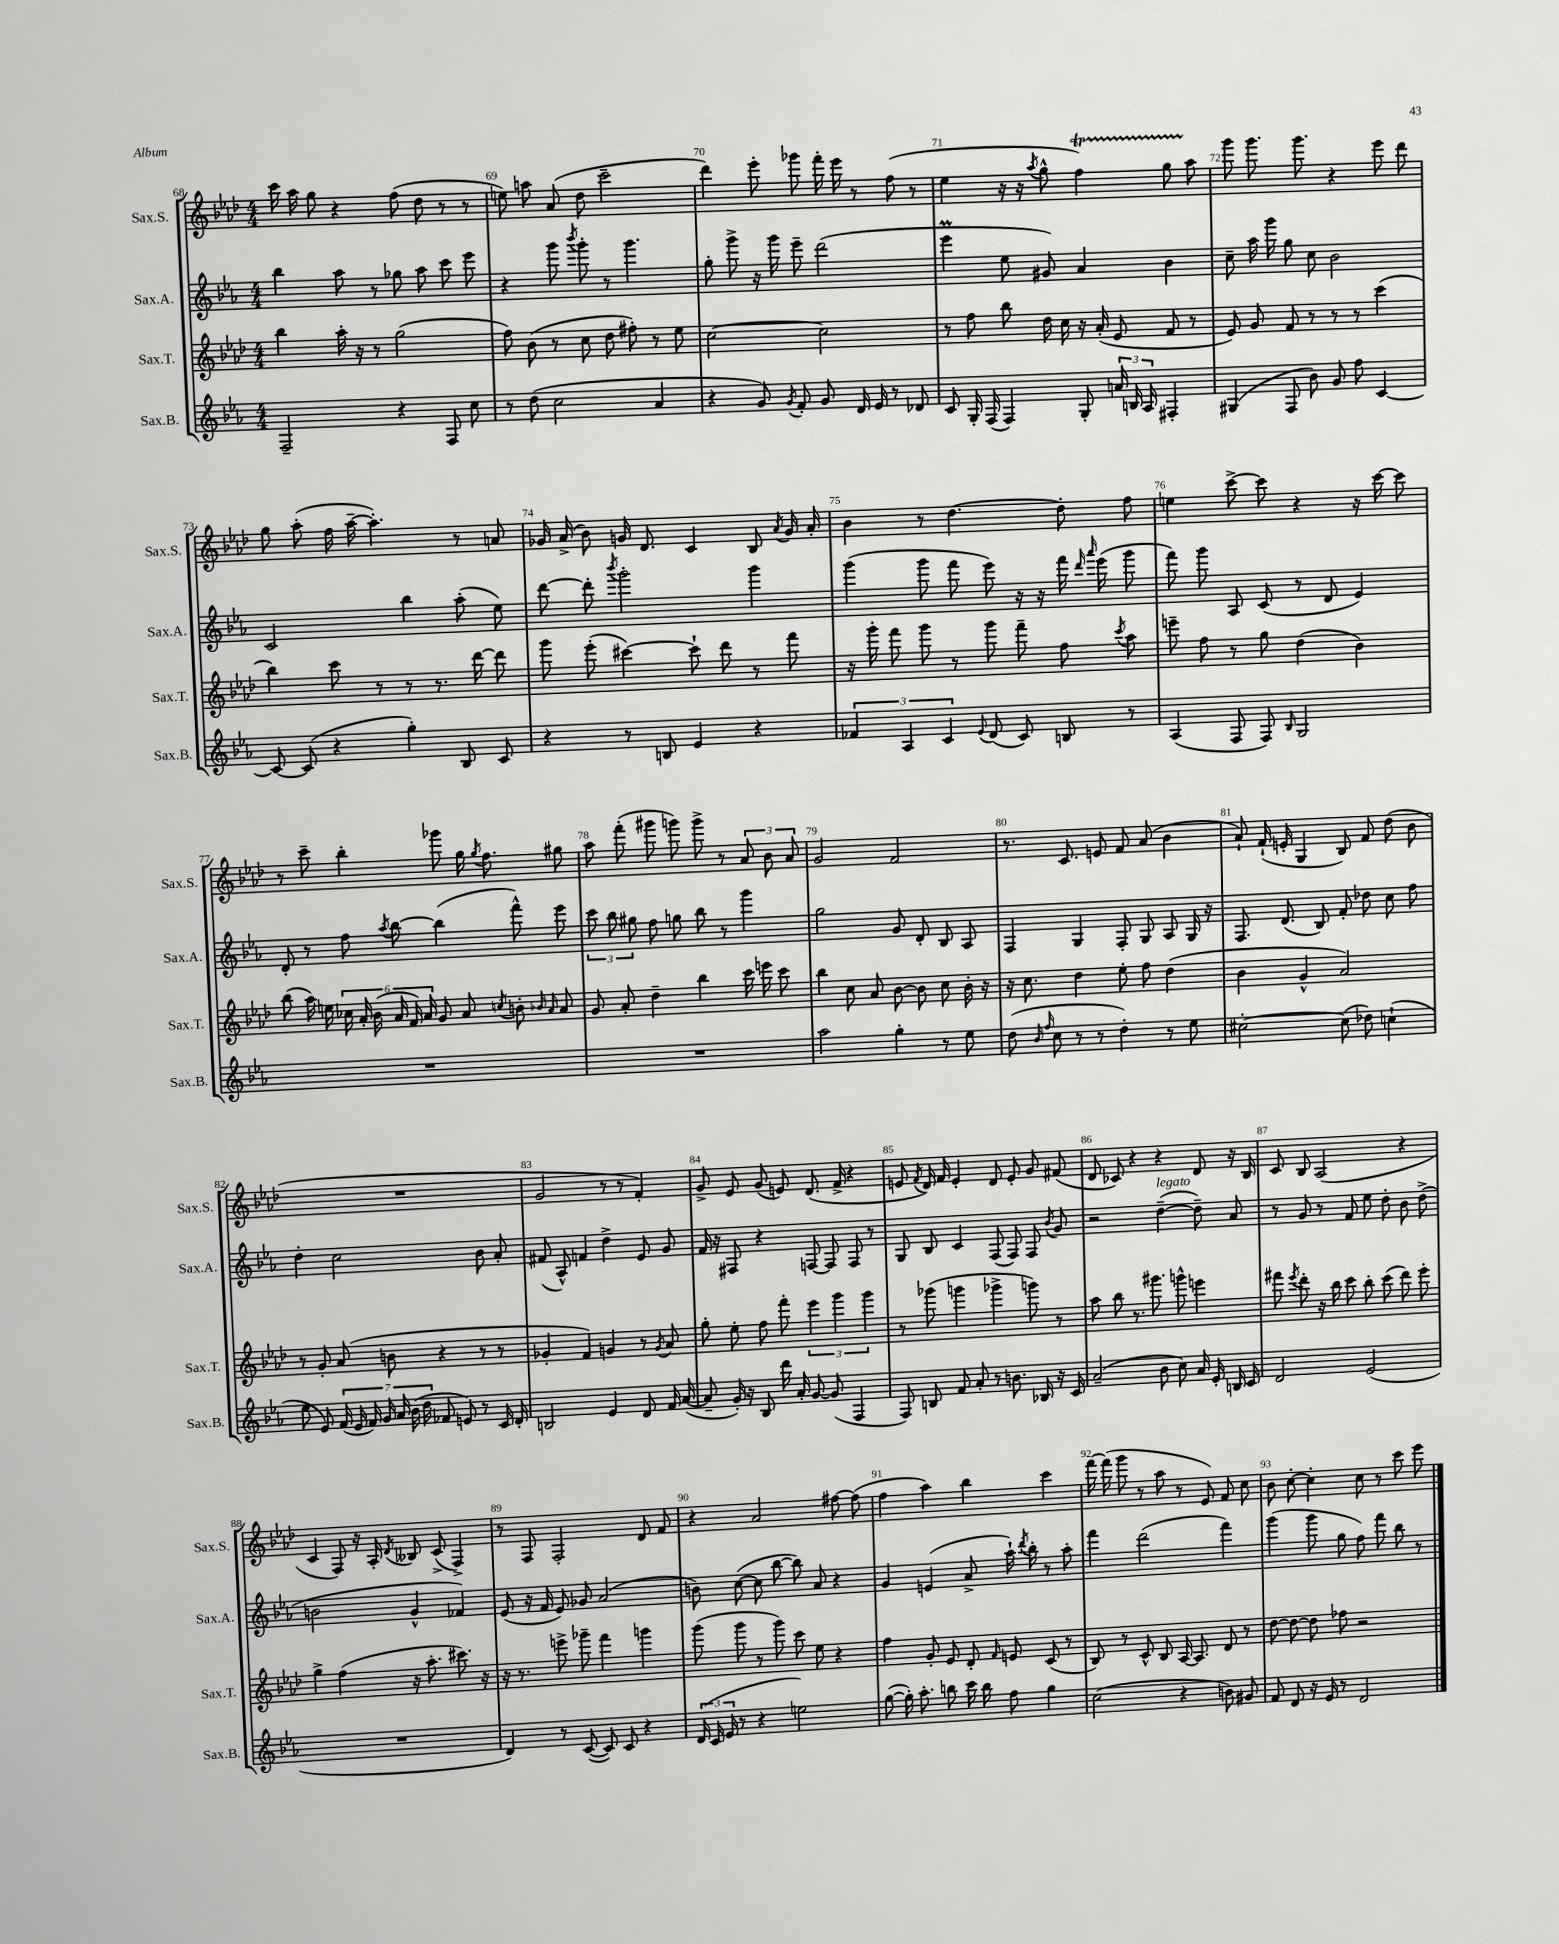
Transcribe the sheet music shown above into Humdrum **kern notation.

**kern	**kern	**kern	**kern
*staff4	*staff3	*staff2	*staff1
*clefG2	*clefG2	*clefG2	*clefG2
*k[b-e-a-]	*k[b-e-a-d-]	*k[b-e-a-]	*k[b-e-a-d-]
*M4/4	*M4/4	*M4/4	*M4/4
2F~	4bb-	4bb-	16ccc
.	.	.	16aa-
.	.	.	8gg
.	16aa-'	8aa-	4r
.	16r	.	.
.	8r	8r	.
4r	(2gg	8gg-	(8ff
.	.	8aa-	8dd-
8F	.	8ccc	8r
8cc	.	8eee-	8r
=	=	=	=
8r	8ff)	4r	8ee)
(8dd	(8b-	.	8aa
2cc	8r	8ggg	(8a-
.	.	8qbbb-	.
.	8cc	8ggg'	8dd-
.	8dd-	8r	2ccc~
.	8ff#')	4.ggg	.
4a-	8r	.	.
.	8ee-	.	.
=	=	=	=
4r	[2cc	8gg'	4ddd-)
.	.	8ggg^	.
8g)	.	16r	8eee-'
.	.	16ggg	.
8qg	.	.	.
8f'	.	8eee-~	8ggg-
8g	2cc]	(2ddd	16fff'
.	.	.	16eee-
16d	.	.	8r
16e-	.	.	.
8r	.	.	(8ff
8d-	.	.	8r
=	=	=	=
8c	8r	4eee-	4ee-
16G'	8ff	.	.
(16F	.	.	.
4F)	8bb-	8ee-	16r
.	.	.	16r
.	.	.	8qaa-
.	16dd-	8g#)	8gg^^
.	16cc	.	.
8G'	16r	4a-	4ff)
.	(16a-'	.	.
24a	8e-	.	.
24B	.	.	.
24A-	.	.	.
4F#'	8f	4b-	8gg
.	8r	.	8aa-
=	=	=	=
(4G#	8e-)	8cc~	8ggg
.	8g	16aa-	8.ggg
.	.	16ggg	.
8F	8f	8gg	.
.	.	.	8.ggg
8b-)	8r	8cc	.
8g	8r	2b-	4r
8ff	8r	.	.
[4c	(4ccc	.	8eee-
.	.	.	8ddd-
=	=	=	=
8c_	4bb-)	2c	8gg
(8c]	.	.	(8aa-'
4r	8ccc	.	16ff
.	.	.	[16aa-~
.	8r	.	4.aa-'])
4gg')	8r	4bb-	.
.	8.r	.	.
8B-	.	(8aa-'	8r
.	[16ddd-	.	.
8c	8ddd-]	8ee-)	8a
=	=	=	=
4r	8ggg	[8ddd	16g-
.	.	.	(16a-^
.	(8eee-'	8ddd']	8b-)
.	.	8qbbb-	.
8r	[4ccc#)	2ggg'	16g
.	.	.	8.d-
8B	.	.	.
4e-	8ccc#`]	.	4c
.	8ddd-	.	.
4r	8r	4ggg	8B-
.	.	.	8qa-
.	8fff	.	16g
.	.	.	16a-'
=	=	=	=
6f-	16r	(4ggg	4b-
.	16ggg'	.	.
.	8fff	.	.
6A-	.	.	.
.	8ggg	8ggg	8r
6c	.	.	.
.	8r	8fff	[4.dd-
8qqe-	.	.	.
(8d	8ggg	8eee-)	.
8c)	8fff~	16r	.
.	.	16r	.
8B	8ff	16fff	8dd-']
.	.	16qqddd	.
.	.	16qqaaa-	.
.	.	(16eee-	.
.	8qccc	.	.
8r	8aa-	8ggg	8ff
=	=	=	=
(4A-	8eee~	8fff)	4ee
.	8ff	8ggg	.
8F	8r	8A-	[8ccc^
8F)	8gg	(8c	8ccc]
16qqB-	.	.	.
2G	(4dd-	8r	4r
.	.	8d	.
.	4b-)	4e-)	16r
.	.	.	[16ccc
.	.	.	8ccc]
=	=	=	=
1r	(8bb-	8d'	8r
.	16aa-)	8r	8ccc~
.	16ee	.	.
.	24cc-	8ff	4bb-'
.	24a-'	.	.
.	(24b-	.	.
.	.	8qaa-	.
.	24a-	[8bb-	.
.	24f)	.	.
.	24a-	.	.
.	8g	(4bb-]	8ggg-
.	8a-	.	16gg
.	.	.	8qgg
.	.	.	8.ff
.	8qcc	.	.
.	8b'	8fff^^)	.
.	16qqb-	.	.
.	16qqa-	.	.
.	8a-	8eee-	8gg#
=	=	=	=
1r	8g	12ccc	8aa-
.	.	12bb-	.
.	8a-'	.	(8fff'
.	.	12gg#	.
.	4dd-~	8ff	8ggg#
.	.	8gg	8ggg)
.	4bb-	8bb-	8ggg^
.	.	8r	8r
.	16ccc	4ggg	12a-
.	16eee	.	.
.	.	.	12b-
.	8ccc	.	.
.	.	.	12a-
=	=	=	=
2aa-	4bb-	2gg	2g
.	8cc	.	.
.	8a-	.	.
4gg'	[8b-	8g	2f
.	8b-]	8d'	.
8r	8cc	8B-	.
8ee-	16b-'	8A-	.
.	16r	.	.
=	=	=	=
(8dd	16r	4F	8.r
.	8.cc	.	.
16qqb-	.	.	.
16qqff	.	.	.
8cc	.	.	.
.	.	.	8.c
8r	4dd-	4G	.
8r	.	.	8e
4dd')	8ee-'	8F'	8f
.	8ff	8G	(8a-
8r	(4dd-	8A-	4b-
8ee-	.	16G	.
.	.	16r	.
=	=	=	=
[2cc#'	4b-	8.F	8a-`)
.	.	.	(16f`
.	.	(8.d	16e'
.	4g^^	.	4G
.	.	8B-)	.
(8cc#]	2a-)	8f'	8B-)
8dd-)	.	8dd-	8f
(4cc`	.	8cc	(8dd-
.	.	8ff	8b-
=	=	=	=
8ee-	8r	4dd'	1r
8e-)	8g'	.	.
(28f	(8a-	2cc	.
28e-	.	.	.
28f)	.	.	.
28g	.	.	.
.	8b	.	.
28a-	.	.	.
(28b-	.	.	.
28dd	.	.	.
8f-	4r	.	.
8e)	.	.	.
8r	8r	8b-	.
16c	8r	8a-'	.
16d'	.	.	.
=	=	=	=
2B	4g-'	(8f#	2g
.	.	8A-^^)	.
.	4f)	4f	.
4e-	4g	4dd^	8r
.	.	.	8r
8d	8r	8e-	4f')
.	8qg	.	.
16f	8a-	8g	.
([16a-	.	.	.
=	=	=	=
8a-~]	8gg'	16f	8g^
.	.	16r	.
16g')	8ee-'	8F#	8e-
16r	.	.	.
8B-	8ff	4r	(8g
16ddd	8fff'	.	8e)
16a-'	.	.	.
[8g	6eee-	[8F	(8.d-
(8g]	.	8F]	.
.	6ggg	.	.
.	.	.	16f^
4F	.	8F	4r
.	6ggg	.	.
.	.	8r	.
=	=	=	=
8F)	8r	8G	8e
.	.	.	8qf
8B	(8ggg-	8B-	16d-)
.	.	.	16f
8f	4ggg	4c	4e'
8a-'	.	.	.
8r	4ggg-^	(8F	8d-
8.b	.	8F)	8e'
.	8ggg)	8F	8g
16B-	.	.	.
.	.	8qb-	.
16r	8r	8g	(8f#
16c	.	.	.
=	=	=	=
(2a-~	8aa-	2r	8d-
.	8bb-	.	8c-)
.	8.r	.	4r
.	8.ggg#	.	.
8b-	.	([4dd~	4r
8cc)	8ggg^^	.	.
16a-	4eee	8dd~])	8d-
16e-'	.	.	.
16B	.	8a-	16r
16c	.	.	16B-
=	=	=	=
2d	8fff#	8r	8c
.	8qeee-	.	.
.	8ddd-'	8g	8B-
.	16r	8r	(2A-
.	16bb-	.	.
.	8ccc	8f	.
(2e-	8bb-'	8ee-	.
.	(8ccc	8dd'	.
.	8ddd-)	8b-	4r
.	8eee-'	(8dd^	.
=	=	=	=
1r	4gg^	2b	4c
.	(4ff	.	8F)
.	.	.	16r
.	.	.	16A-'
.	.	.	8qd-
.	16r	4g^^	8B--
.	8.aa-'	.	.
.	.	.	(8c^
.	8.ccc#)	4f-)	4F^)
.	16r	.	.
=	=	=	=
4d)	16r	(8e-	8r
.	8.r	.	.
.	.	16r	8F
.	.	16f	.
8r	8eee^	8e-)	2F'
([8c	8ggg-~	8g-	.
8c])	4fff	(2a-	.
8c	.	.	.
4r	4ggg	.	8d-
.	.	.	8f
=	=	=	=
(24d	(8ggg	8b)	4r
24c	.	.	.
24e-	.	.	.
8r	8ggg	([8cc	.
4r	8r	8cc]	2a-
.	8ggg)	[8bb-	.
2ee)	8ccc	8bb-])	.
.	8ee-	8a-	.
.	4r	4r	[8ff#
.	.	.	(8ff#]
=	=	=	=
([8gg	4ff	4g	4ff
16gg'])	.	.	.
8.aa-'	.	.	.
.	8g'	(4e	4aa-)
8bb	8e-	.	.
16ccc	8d-'	8a-^	4bb-
16bb	.	.	.
.	16qqf	.	.
8ff	8e	16aa-`)	.
.	.	8qddd	.
.	.	16bb-'	.
4gg	(8c	8r	4ccc
.	8r	8aa-'	.
=	=	=	=
(2cc	8B-)	4fff	[16fff
.	.	.	(16fff]
.	8r	.	8ggg
.	8c^^	(2ddd	8r
.	8B-	.	8aa-
4r	[16A-	.	8r
.	8.A-]	.	.
.	.	.	8e-)
8b)	8d-	4fff)	8f
8g#	8r	.	8cc
=	=	=	=
8f	[8dd-	(4ggg	8b-
8d	8dd-_	.	[8cc'
16r	8dd-]	8ggg	4cc']
16e-	.	.	.
8r	8ff-	8gg	.
2d	2r	8ff)	8cc
.	.	8fff	8r
.	.	8bb-	8ccc
.	.	8r	8eee-
==	==	==	==
*-	*-	*-	*-
